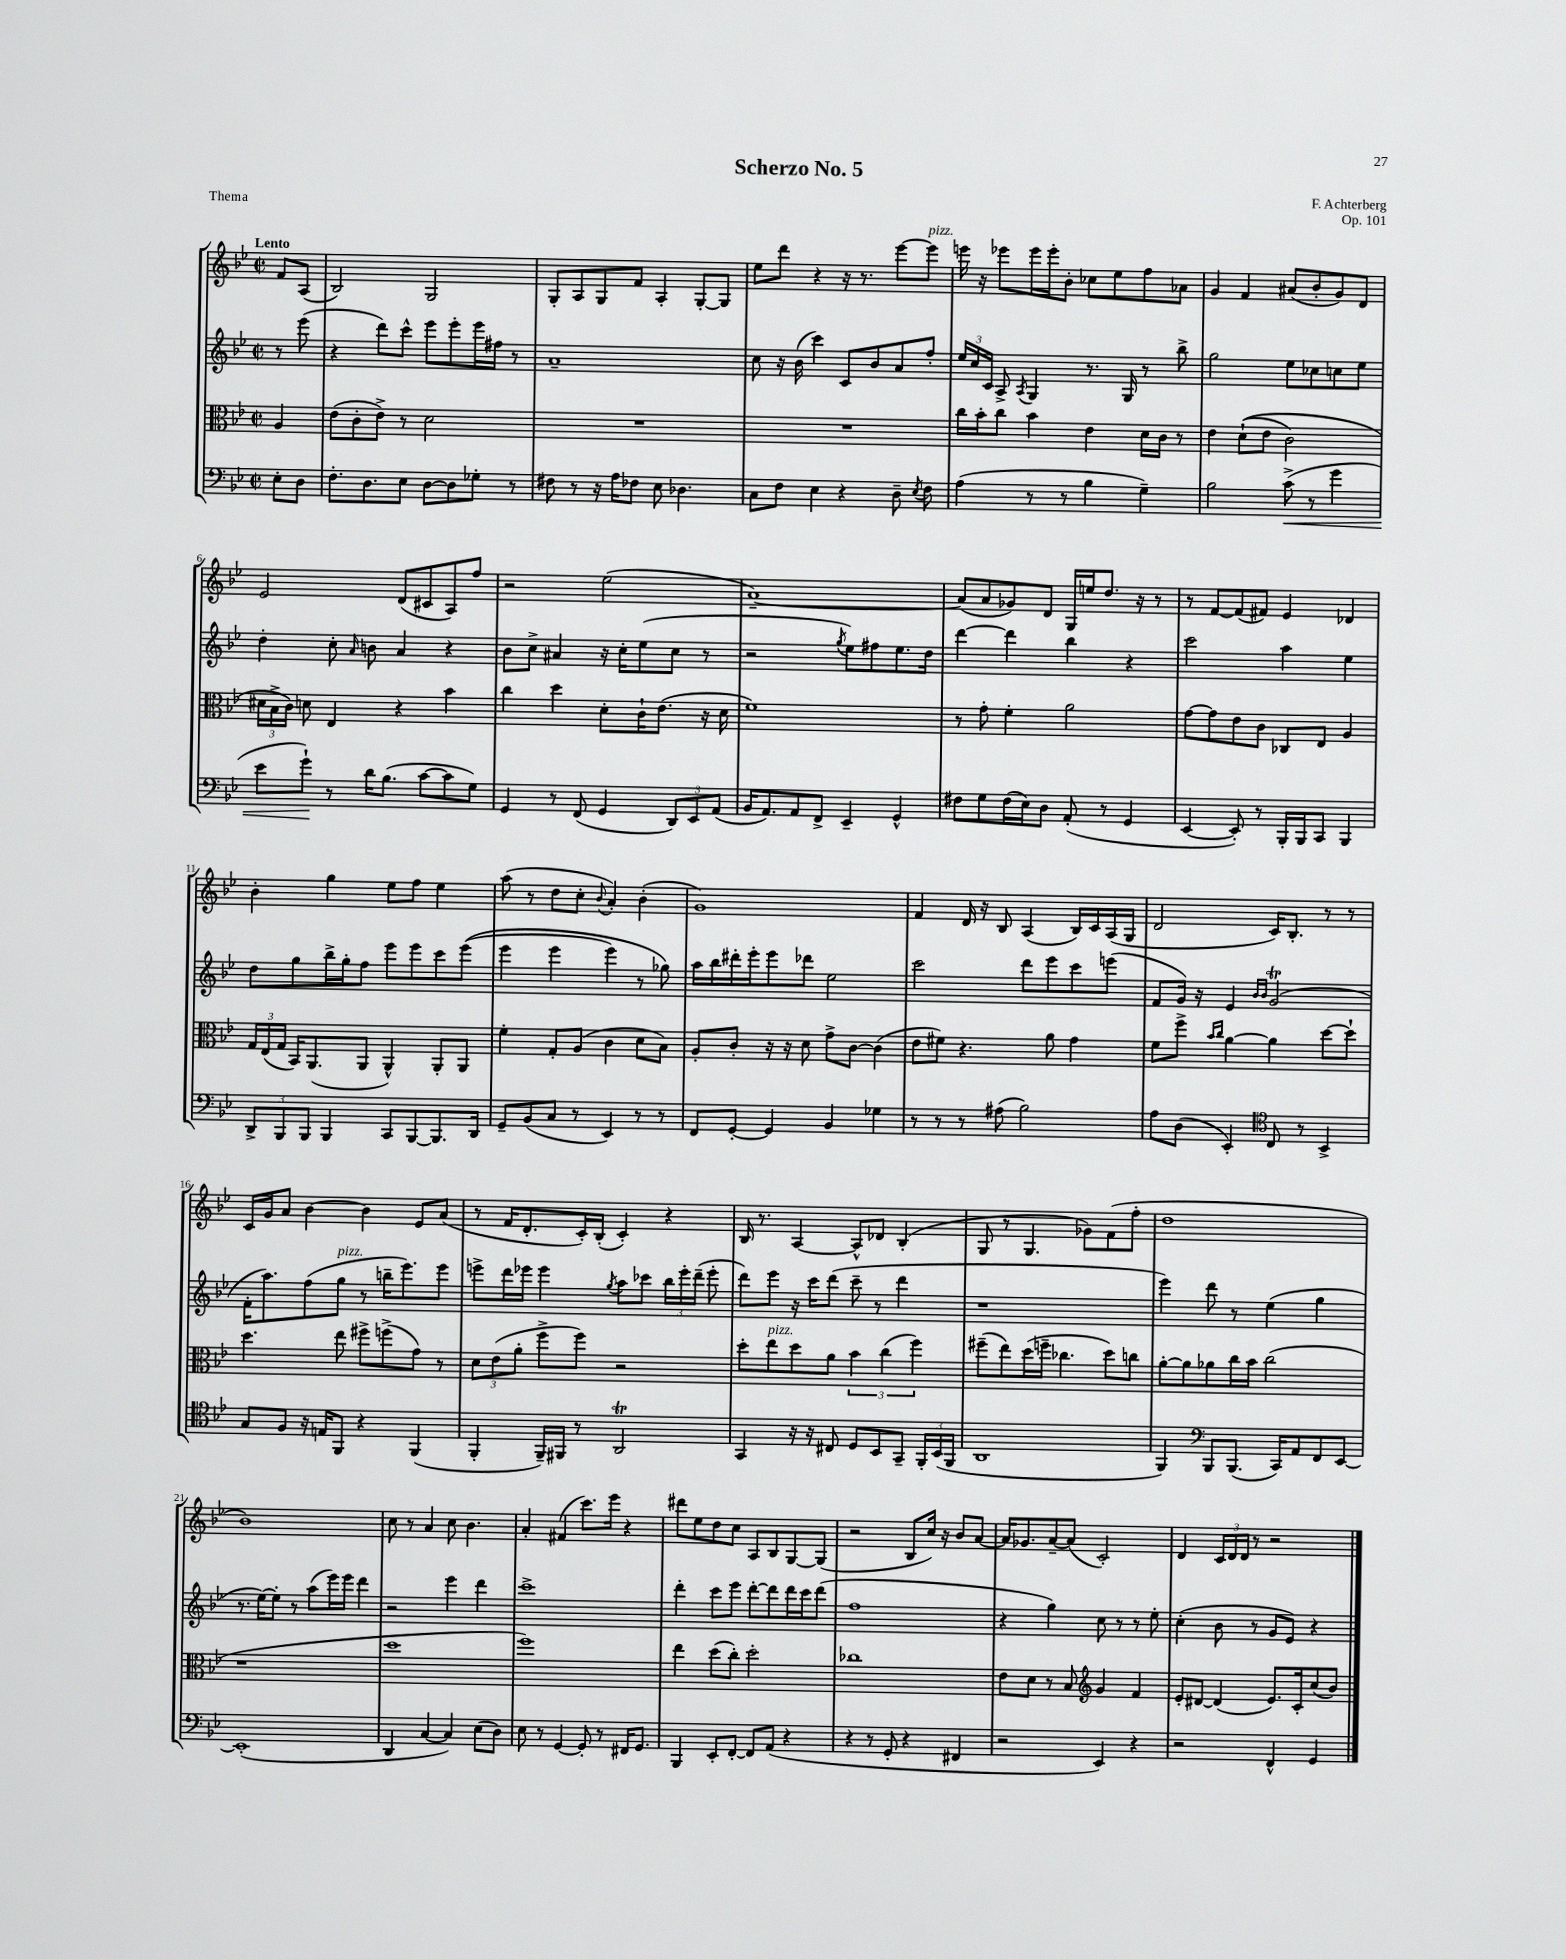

**kern	**kern	**kern	**kern
*staff4	*staff3	*staff2	*staff1
*clefF4	*clefC3	*clefG2	*clefG2
*k[b-e-]	*k[b-e-]	*k[b-e-]	*k[b-e-]
*M2/2	*M2/2	*M2/2	*M2/2
*met(c|)	*met(c|)	*met(c|)	*met(c|)
8E-'\L	4A/	8r	8f/L
8D\J	.	(8eee-\	(8A/J
=	=	=	=
8.F'\L	(8e-\L	4r	2B-/)
.	8c'\	.	.
8.D\	.	.	.
.	8e-^\J)	8ddd\L)	.
8E-\J	8r	8ccc^^\J	.
[8D\L	2d\	8eee-\L	2G/
8D\]	.	8eee-'\	.
8G-'\J	.	16eee-\L	.
.	.	16ff#\JJ	.
8r	.	8r	.
=	=	=	=
8F#\	1r	1a~	8G'/L
8r	.	.	8A/
16r	.	.	8G/
16A\LK	.	.	.
8F-\J	.	.	8f/J
8E-\	.	.	4A'/
4.D-\	.	.	.
.	.	.	[8G'/L
.	.	.	8G/]J
=	=	=	=
8C\L	1r	8cc\	8ee-\L
8F\J	.	16r	8ddd\J
.	.	(16b-\	.
4E-\	.	4ccc\)	4r
4r	.	8c/L	16r
.	.	.	8.r
.	.	8b-/	.
8D~\	.	8a/	[8eee-\L
8qE-/	.	.	.
8F\	.	8ff'/J	8eee-\]J
=	=	=	=
(4A\	16cc\LL	24ee-/LL	16eee\
.	.	24cc/	.
.	16b-'\J	.	16r
.	.	24c/JJ	.
.	8cc\J	8A^/	8eee-\L
.	.	8qA/	.
8r	4b-\	4G/	16eee-\L
.	.	.	16eee-'\J
8r	.	.	8b-'\J
4B-\	4e-\	8.r	8cc-\L
.	.	.	8ee-\
.	.	16G/	.
4G~\)	16d\LL	8r	8ff\
.	16c\JJ	.	.
.	8r	8bb-^\	8a-\J
=	=	=	=
2B-\	4e-\	2gg\	4g/
.	&((8d`\L	.	4f/
.	8e-\J	.	.
(8c^\	2c\)	8ee-\L	(8a#/L
8r	.	8cc-\	8b-'/
4g\	.	8cc\	8g/)
.	.	8ee-\J	8d/J
=	=	=	=
8e-\L	24d#\LL	4dd'\	2e-/
.	24B-^\	.	.
.	24c\JJ&)	.	.
8g`\J)	8d\	.	.
8r	4E-/	8cc'\	.
.	.	16qqa/	.
16d\LK	.	8b\	.
(8.B-\J	.	.	.
.	4r	4a/	(8d/L
[8c\L	.	.	8c#/
8c\]	4b-\	4r	8A/)
8G\J)	.	.	8ff/J
=	=	=	=
4GG/	4cc\	8b-\L	2r
.	.	8cc^\J	.
8r	4dd\	4a#/	.
(8FF/	.	.	.
4GG/	8d'\L	16r	(2ee-\
.	.	16cc'\LK	.
.	16c`\K	(8ee-\	.
.	(8.e-\J	.	.
12DD/L)	.	8cc\J	.
12EE-/	.	.	.
.	16r	8r	.
(12AA/J	.	.	.
.	16d\	.	.
=	=	=	=
16BB-/LK	1f)	2r	[1a~)
8.AA/)	.	.	.
8AA/	.	.	.
8FF^/J	.	.	.
.	.	8qgg/	.
4EE-~/	.	8ee-\L)	.
.	.	8ff#\	.
4GG^^/	.	8.ee-\	.
.	.	16dd\Jk	.
=	=	=	=
8F#\L	8r	[4ddd\	(8a/]L
8G\	8g'\	.	8a/
(16F#\L	4f'\	4ddd\]	8g-/)
16E-\J)	.	.	.
8D\J	.	.	8d/J
(8AA'/	2a\	4bb-\	16G/LL
.	.	.	16ee/J
8r	.	.	8.dd/J
4GG/	.	4r	.
.	.	.	16r
.	.	.	8r
=	=	=	=
[4EE-/	[8g\L	2ccc\	8r
.	8g\]	.	[8f/L
8EE-'/])	8e-\	.	(8f/]
8r	8c\J	.	8f#/J)
16BBB-'/LL	8C-/L	4aa\	4e-/
16BBB-/J	.	.	.
8CC/J	8E-/J	.	.
4BBB-/	4A/	4ee-\	4d-/
=	=	=	=
12DD^/L	24G/LL	8dd\L	4b-'\
.	(24E-/	.	.
12BBB-/	24G/JJ	.	.
.	16BB-/LK)	8gg\	.
12BBB-/J	.	.	.
.	(8.AA/	.	.
4BBB-/	.	16bb-^\L	4gg\
.	.	16gg'\J	.
.	8AA/J	8ff\J	.
8CC/L	4AA^^/)	8eee-\L	8ee-\L
[8BBB-/	.	8eee-\	8ff\J
8.BBB-/]	8AA'/L	8ccc\	4ee-\
.	8AA/J	&((8eee-\J	.
16DD/Jk	.	.	.
=	=	=	=
8GG~/L	4f'\	4eee-\	(8aa\
(8BB-/	.	.	8r
8C/J	8G'/L	4eee-\	8dd\L
8r	(8A/J	.	8cc'\J
.	.	.	8qqb-/
4EE-/)	4c\	4eee-\)	4a'/)
8r	8d\L	8r	(4b-'\
8r	8B-\J)	8gg-\&)	.
=	=	=	=
8FF/L	8A'/L	16aa\LL	1g)
.	.	16bb-\	.
[8GG'/J	8c'/J	16ddd#'\	.
.	.	16eee-'\J	.
4GG/]	16r	8eee-\	.
.	16r	.	.
.	8d\	8ddd-\J	.
4BB-/	8g^\L	2ee-\	.
.	[8c\J	.	.
4G-\	(4c\]	.	.
=	=	=	=
8r	8e-\L	2ccc\	4f/
8r	8f#\J)	.	.
8r	4.r	.	16d/
.	.	.	16r
(8A#\	.	.	8B-/
2B-\)	.	8ddd\L	(4A/
.	8a\	8eee-\	.
.	4g\	8ccc\	16B-/LL)
.	.	.	16c/
.	.	(8eee\J	(16A/
.	.	.	16G/JJ
=	=	=	=
8A\L	8f\L	8f/L	2d/
(8D\J	8ff^\J	16g/Jk)	.
.	.	16r	.
.	16qqb-/LL	.	.
.	16qqcc/JJ	.	.
4EE-'/)	[4a\	4e-/	.
*clefC4	*	*	*
.	.	16qqb-/LL	.
.	.	16qqb-/JJ	.
8C/	4a\]	(2g/	16c/LK)
.	.	.	8.B-'/J
8r	.	.	.
4BB-^/	[8dd\L	.	8r
.	8dd`\]J	.	8r
=	=	=	=
8G/L	4.dd\	16f'\LK	16c/LL
.	.	8.aa\)	16g/J
8F/J	.	.	8a/J
16r	.	(8ff\	[4b-\
16E/LK	.	.	.
8FF/J	8ee-\	8gg\J	.
4r	8ff#^\L	8r	4b-\]
.	(8ff^\	16bb~\LK	.
.	.	8.eee-\)	.
(4FF/	8g\J)	.	8e-/L
.	8r	8eee-\J	(8a/J
=	=	=	=
4FF'/	12d\L	8eee^\L	8r
.	(12e-\	.	.
.	.	16ddd\L	16f/LK
.	12a'\J	.	.
.	.	16eee-\JJ	8.d'/
16FF~/LL)	8ff^\L	4eee-\	.
16FF#/JJ	.	.	.
8r	8ff\J)	.	16c'/L)
.	.	.	(16B-'/JJ
.	.	8qgg/	.
2AA/	2r	8aa\L	4c'/)
.	.	8ccc-\J	.
.	.	24bb-\LL	4r
.	.	24eee-'\	.
.	.	(24ddd~\JJ	.
.	.	8eee-'\	.
=	=	=	=
4GG/	8dd'\L	8ddd\L)	16B-/
.	.	.	8.r
.	8ee-\	8eee-\J	.
16r	8dd\	16r	[4A/
16r	.	16ccc\LK	.
8C#/	8a\J	(8ddd\J	.
8D/L	6b-\	8ccc~\	8A^^/]L
8BB-/	.	8r	8d-/J
.	(6cc\	.	.
8GG~/J	.	4ddd\	(4B-'/
.	6ff\)	.	.
24FF'/LL	.	.	.
(24BB-/	.	.	.
24FF/JJ	.	.	.
=	=	=	=
1AA	(8ff#~\L	1r	8G/
.	8ee-\)	.	8r
.	(16dd\L	.	4.G/
.	16ff~\JJ	.	.
.	4.cc-\	.	.
.	.	.	8g-\L)
.	8dd\L)	.	(8f\
.	8cc\J	.	8ff'\J
=	=	=	=
4FF/)	[8a'\L	4eee-\)	1dd
.	8a\]	.	.
*clefF4	*	*	*
8BBB-/L	8a-\	8ddd\	.
(8.BBB-/J	16cc\L	8r	.
.	16b-\JJ	.	.
.	(2cc\	(4ee-\	.
16CC/LK)	.	.	.
8AA/	.	.	.
8FF/	.	4gg\	.
[8EE-/J	.	.	.
=	=	=	=
(1EE-']	1r	8.r	1b-)
.	.	[16ee-\LK)	.
.	.	8ee-'\]J	.
.	.	8r	.
.	.	(8aa\L	.
.	.	16eee-\L)	.
.	.	16eee-\JJ	.
.	.	4ddd\	.
=	=	=	=
4DD/	1dd	2r	8cc\
.	.	.	8r
[4C/	.	.	4a/
4C/])	.	4eee-\	8cc\
.	.	.	4.b-\
(8E-\L	.	4ddd\	.
8D\J)	.	.	.
=	=	=	=
8E-\	1ff)	1ccc^	4a'/
8r	.	.	.
[4GG/	.	.	(4f#/
8GG'/]	.	.	8.ccc\L)
8r	.	.	.
.	.	.	16eee-\Jk
16FF#/LK	.	.	4r
8.GG/J	.	.	.
=	=	=	=
4BBB-/	4ee-\	4ddd'\	8ddd#\L
.	.	.	8ee-\
8EE-'/L	(8dd\L	8ccc\L	8dd\
[8FF'/J	8cc'\J)	8eee-\J	8cc\J
8FF/]L	2dd'\	[8ddd'\L	8A/L
(8AA/J	.	8ddd\]	8B-/
4r	.	16ddd\L	[8G/
.	.	16ccc\J	.
.	.	(8ddd\J	(8G/]J
=	=	=	=
4r	1cc-	1ff	2r
8r	.	.	.
8GG'/	.	.	.
4r	.	.	8B-/L
.	.	.	16cc/Jk)
.	.	.	16r
4FF#/	.	.	8b-/L
.	.	.	[8a/J
=	=	=	=
2r	8e-\L	4r	16a/]LK
.	.	.	8.g-/
.	8d\J	.	.
.	8r	4gg\)	[8a~/
.	8B-/	.	(8a/]J
*	*clefG2	*	*
4EE-/)	4g/	8cc\	2c'/)
.	.	8r	.
4r	4f/	8r	.
.	.	8ee-'\	.
=	=	=	=
2r	8e-'/L	(4cc'\	4d/
.	[8d#/J	.	.
.	(4d#/]	8b-\	24c/LL
.	.	.	24d/
.	.	.	24d/JJ
.	.	8r	8r
4FF^^/	8.e-/L)	8g/L	2r
.	.	8e-/J)	.
.	16c'/k	.	.
4GG/	(8cc/	4r	.
.	8b-/J)	.	.
==	==	==	==
*-	*-	*-	*-
